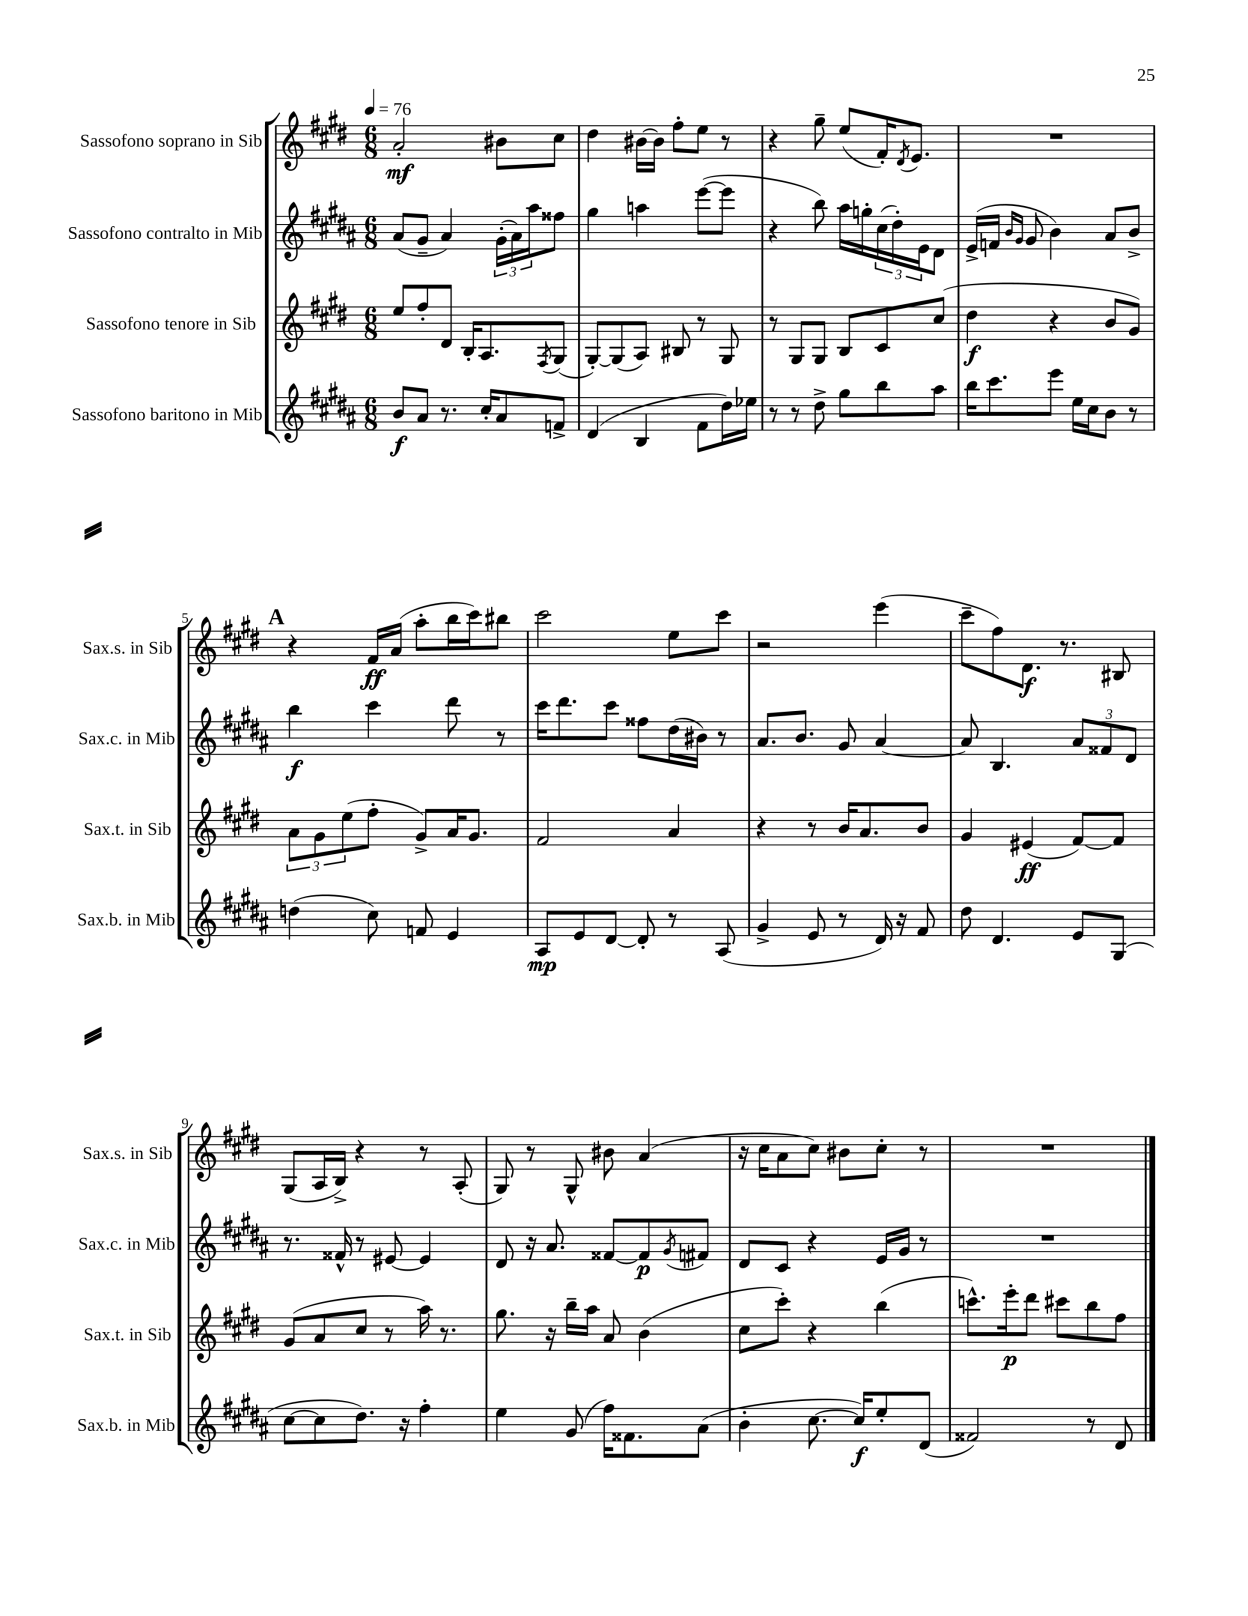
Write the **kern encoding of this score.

**kern	**kern	**kern	**kern
*staff4	*staff3	*staff2	*staff1
*clefG2	*clefG2	*clefG2	*clefG2
*k[f#c#g#d#a#]	*k[f#c#g#d#]	*k[f#c#g#d#a#]	*k[f#c#g#d#]
*M6/8	*M6/8	*M6/8	*M6/8
*MM76	*MM76	*MM76	*MM76
8b	8ee	(8a#	2a'
8a#	8ff#'	8g#~	.
8.r	8d#	4a#)	.
.	16B'	.	.
16cc#'	8.A	.	.
8a#	.	(24g#'	8b#
.	.	24a#)	.
.	.	24aa#	.
.	8qF#	.	.
8f^	(8G#	8ff##	8cc#
=	=	=	=
(4d#	[8G#')	4gg#	4dd#
.	(8G#]	.	.
4B	8A)	4aa	[16b#
.	.	.	16b#]
.	8B#	.	8ff#'
8f#	8r	([8eee	8ee
16dd#)	8G#	8eee]	8r
16ee-	.	.	.
=	=	=	=
8r	8r	4r	4r
8r	8G#	.	.
8dd#^	8G#	8bb)	8gg#~
8gg#	8B	16aa#	(8ee
.	.	16gg'	.
8bb	8c#	(24cc#	16f#')
.	.	24dd#')	.
.	.	.	8qd#
.	.	.	8.e
.	.	24e	.
8aa#	(8cc#	8d#	.
=	=	=	=
16bb	4dd#	(16e^	2.r
8.ccc#	.	16f	.
.	.	16qqb	.
.	.	16qqg#	.
.	.	8g#	.
8eee	4r	4b)	.
16ee	.	.	.
16cc#	.	.	.
8b	8b	8a#	.
8r	8g#)	8b^	.
=	=	=	=
(4dd	12a	4bb	4r
.	12g#	.	.
.	(12ee	.	.
8cc#)	8ff#'	4ccc#	16f#
.	.	.	(16a
8f	8g#^)	.	8aa'
4e	16a	8ddd#	16bb
.	8.g#	.	16ccc#)
.	.	8r	8bb#
=	=	=	=
8A#	2f#	16ccc#	2ccc#
.	.	8.ddd#	.
8e	.	.	.
[8d#	.	8ccc#	.
8d#']	.	8ff##	.
8r	4a	(16dd#	8ee
.	.	16b#)	.
(8A#	.	8r	8ccc#
=	=	=	=
4g#^	4r	8.a#	2r
.	.	8.b	.
8e	8r	.	.
8r	16b	8g#	.
.	8.a	.	.
16d#)	.	[4a#	(4eee
16r	.	.	.
8f#	8b	.	.
=	=	=	=
8dd#	4g#	8a#]	8ccc#~
4.d#	.	4.B	8ff#)
.	(4e#	.	8.d#
.	.	.	8.r
8e	[8f#)	12a#	.
.	.	12f##	.
(8G#	8f#]	.	8B#
.	.	12d#	.
=	=	=	=
[8cc#	(8g#	8.r	(8G#
8cc#]	8a	.	16A
.	.	16f##^^	16B^)
8.dd#)	8cc#	8r	4r
.	8r	[8e#	.
16r	.	.	.
4ff#'	16aa)	4e#]	8r
.	8.r	.	.
.	.	.	(8A'
=	=	=	=
4ee	8.gg#	8d#	8G#)
.	.	16r	8r
.	16r	8.a#	.
(8g#	16bb~	.	8G#^^
.	16aa	.	.
16ff#)	8a	[8f##	8b#
8.f##	.	.	.
.	(4b	8f##]	(4a
.	.	8qg#	.
(8a#	.	8f#	.
=	=	=	=
4b'	8cc#	8d#	16r
.	.	.	16cc#
.	8ccc#')	8c#	8a
[8.cc#	4r	4r	8cc#)
.	.	.	8b#
16cc#])	.	.	.
8ee'	(4bb	16e	8cc#'
.	.	16g#	.
(8d#	.	8r	8r
=	=	=	=
2f##)	8.ccc^^)	2.r	2.r
.	16eee'	.	.
.	8ddd#	.	.
.	8ccc#	.	.
8r	8bb	.	.
8d#	8ff#	.	.
==	==	==	==
*-	*-	*-	*-
